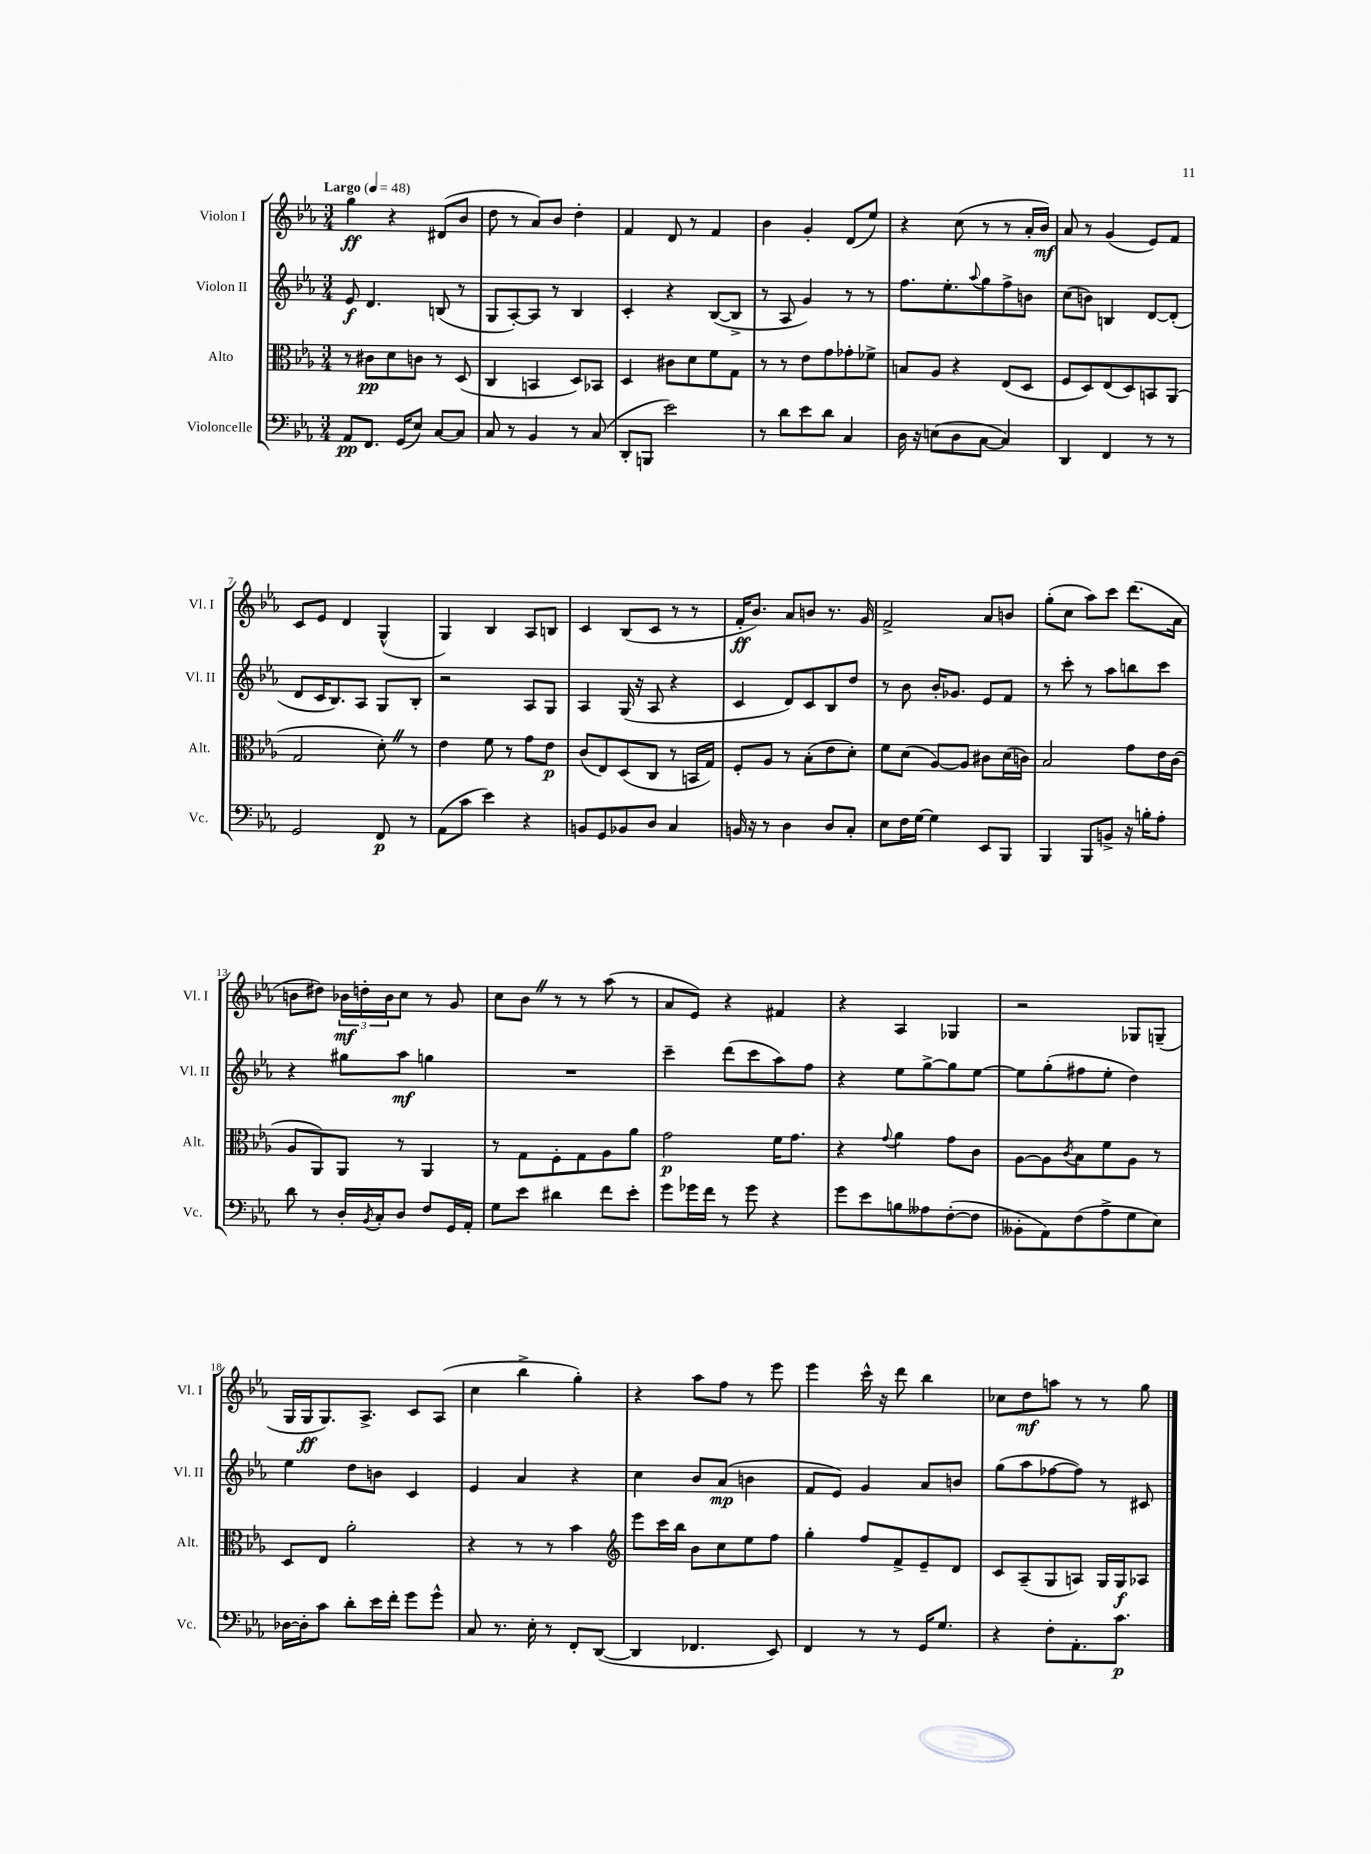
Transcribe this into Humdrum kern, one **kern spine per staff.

**kern	**dynam	**kern	**dynam	**kern	**dynam	**kern	**dynam
*part4	*part4	*part3	*part3	*part2	*part2	*part1	*part1
*staff4	*staff4	*staff3	*staff3	*staff2	*staff2	*staff1	*staff1
*I"Violoncelle	*	*I"Alto	*	*I"Violon II	*	*I"Violon I	*
*I'Vc.	*	*I'Alt.	*	*I'Vl. II	*	*I'Vl. I	*
*clefF4	*	*clefC3	*	*clefG2	*	*clefG2	*
*k[b-e-a-]	*	*k[b-e-a-]	*	*k[b-e-a-]	*	*k[b-e-a-]	*
*M3/4	*	*M3/4	*	*M3/4	*	*M3/4	*
*MM48	*	*MM48	*	*MM48	*	*MM48	*
=1	=1	=1	=1	=1	=1	=1	=1
!	!	!	!	!	!	!LO:TX:a:B:t=Largo	!
8AA-/L	pp	8r	.	8e-/	f	4gg\	ff
8.FF/J	.	8c#X\L	pp	4.d/	.	.	.
.	.	8d\	.	.	.	4r	.
(16GG/KL	.	.	.	.	.	.	.
8E-/J)	.	8cn\J	.	.	.	.	.
[8C/L	.	8r	.	(8Bn/	.	(8d#X/L	.
8C/J]	.	(8D/	.	8r	.	8b-/J	.
=2	=2	=2	=2	=2	=2	=2	=2
8C/	.	4C/	.	8G/L	.	8dd\	.
8r	.	.	.	[8A-'/)	.	8r	.
4BB-/	.	4BBn/	.	8A-/J]	.	8a-/L)	.
.	.	.	.	8r	.	8b-/J	.
8r	.	8D/L)	.	4B-/	.	4dd'\	.
(8C/	.	8BB-X/J	.	.	.	.	.
=3	=3	=3	=3	=3	=3	=3	=3
8DD'/L	.	4D/	.	4c'/	.	4f/	.
8BBBn/J	.	.	.	.	.	.	.
2e-\)	.	8c#X\L	.	4r	.	8d/	.
.	.	8d\	.	.	.	8r	.
.	.	8f\	.	([8B-/L	.	4f/	.
.	.	8G\J	.	8B-^/J]	.	.	.
=4	=4	=4	=4	=4	=4	=4	=4
8r	.	8r	.	8r	.	4b-\	.
8d\L	.	8r	.	8A-/	.	.	.
8e-\	.	8e-\L	.	4g/)	.	4g'/	.
8d\J	.	8g\	.	.	.	.	.
4C/	.	8g-X'\	.	8r	.	(8d/L	.
.	.	8f-X^\J	.	8r	.	8ee-/J)	.
=5	=5	=5	=5	=5	=5	=5	=5
16D\	.	8Bn/L	.	8.ff\L	.	4r	.
16r	.	.	.	.	.	.	.
(8En\L	.	8A-/J	.	.	.	.	.
.	.	.	.	8.ee-'\	.	.	.
8D\	.	4r	.	.	.	(8cc\	.
.	.	.	.	8qqaa-/	.	.	.
[8C\J	.	.	.	8gg\	.	8r	.
4C/])	.	(8E-/L	.	8ff^\	.	8r	.
.	.	8D/J	.	8bn\J	.	16a-'/LL	.
.	.	.	.	.	.	16b-/JJ)	mf
=6	=6	=6	=6	=6	=6	=6	=6
4DD/	.	8F/L	.	(8cc\L	.	8a-/	.
.	.	8D/)	.	8bn\J)	.	8r	.
4FF/	.	(8E-/	.	4Bn/	.	(4g/	.
.	.	8D/)	.	.	.	.	.
8r	.	8BBn/	.	[8d/L	.	8e-/L)	.
8r	.	(8AA-/J	.	(8d'/J]	.	8f/J	.
!!LO:LB:g=z
=7	=7	=7	=7	=7	=7	=7	=7
2GG/	.	2G/	.	8d/L	.	8c/L	.
.	.	.	.	16c/K	.	8e-/J	.
.	.	.	.	8.B-/)	.	.	.
.	.	.	.	.	.	4d/	.
.	.	.	.	8A-/J	.	.	.
8FF/	p	8d'Z\)	.	8G/L	.	(4G^^/	.
8r	.	8r	.	8B-'/J	.	.	.
=8	=8	=8	=8	=8	=8	=8	=8
(8AA-\L	.	4e-\	.	2r	.	4G/)	.
8c\J	.	.	.	.	.	.	.
4e-\)	.	8f\	.	.	.	4B-/	.
.	.	8r	.	.	.	.	.
4r	.	8g\L	.	8A-/L	.	8A-/L	.
.	.	8e-\J	p	8G/J	.	8Bn/J	.
=9	=9	=9	=9	=9	=9	=9	=9
8BBn/L	.	(8c/L	.	4A-/	.	4c/	.
8GG/	.	8E-/)	.	.	.	.	.
8BB-X/	.	(8D/	.	(16G/	.	(8B-/L	.
.	.	.	.	16r	.	.	.
8D/J	.	8C/J	.	8A-/	.	8c/J	.
4C/	.	8r	.	4r	.	8r	.
.	.	16BBn/LL	.	.	.	8r	.
.	.	16G/JJ)	.	.	.	.	.
=10	=10	=10	=10	=10	=10	=10	=10
16BBn/	.	8F'/L	.	4c/	.	16f'/KL	ff
16r	.	.	.	.	.	8.b-/J)	.
8r	.	8A-/J	.	.	.	.	.
4D\	.	8r	.	8d/L)	.	8a-/L	.
.	.	(8B-'\L	.	8c/	.	8bn/J	.
8D/L	.	8e-\	.	8B-/	.	8.r	.
8C'/J	.	8d'\J)	.	8dd/J	.	.	.
.	.	.	.	.	.	16g/	.
=11	=11	=11	=11	=11	=11	=11	=11
8E-\L	.	8f\L	.	8r	.	2f^/	.
16F\L	.	(8d\J	.	8b-\	.	.	.
[16G\JJ	.	.	.	.	.	.	.
4G\]	.	[8A-/L)	.	16b-'/KL	.	.	.
.	.	.	.	8.g-X/J	.	.	.
.	.	8A-/J]	.	.	.	.	.
8EE-/L	.	8c#X\L	.	8e-/L	.	8a-/L	.
8BBB-/J	.	(16d\L	.	8f/J	.	8bn/J	.
.	.	16cn\JJ)	.	.	.	.	.
=12	=12	=12	=12	=12	=12	=12	=12
4BBB-/	.	2B-/	.	8r	.	(8gg'\L	.
.	.	.	.	8ccc'\	.	8cc\J	.
8BBB-/L	.	.	.	8r	.	8aa-\L)	.
8BBn^/J	.	.	.	8aa-\L	.	8ccc\J	.
16r	.	8g\L	.	8bbn\	.	(8.ddd\L	.
16Bn'\KL	.	.	.	.	.	.	.
8A-'\J	.	16e-\L	.	8ccc\J	.	.	.
.	.	(16c\JJ	.	.	.	16a-\Jk	.
!!LO:LB:g=z
=13	=13	=13	=13	=13	=13	=13	=13
8d\	.	8A-/L	.	4r	.	8bn\L	.
8r	.	8AA-/)	.	.	.	8dd#X\J)	.
16D'/LL	.	8AA-/J	.	8gg#X\L	.	24b-X\LL	mf
.	.	.	.	.	.	24ddn'\	.
8qBB-/	.	.	.	.	.	.	.
16C'/J	.	.	.	.	.	.	.
.	.	.	.	.	.	24b-\J	.
8D/J	.	8r	.	8aa-\J	mf	8cc\J	.
8F/L	.	4AA-/	.	4ggn\	.	8r	.
16GG/L	.	.	.	.	.	8g/	.
16AA-'/JJ	.	.	.	.	.	.	.
=14	=14	=14	=14	=14	=14	=14	=14
8G\L	.	8r	.	2.r	.	8cc\L	.
8e-\J	.	8G\L	.	.	.	8b-Z\J	.
4d#X\	.	8F'\	.	.	.	8r	.
.	.	8G\	.	.	.	8r	.
8f\L	.	8A-\	.	.	.	(8aa-\	.
8e-'\J	.	8a-\J	.	.	.	8r	.
=15	=15	=15	=15	=15	=15	=15	=15
8g\L	.	2g\	p	4ccc~\	.	8a-/L	.
16g-X\L	.	.	.	.	.	8e-/J)	.
16f\JJ	.	.	.	.	.	.	.
8r	.	.	.	(8ddd\L	.	4r	.
8g-\	.	.	.	8ccc\	.	.	.
4r	.	16f\KL	.	8aa-\)	.	4f#X/	.
.	.	8.g\J	.	.	.	.	.
.	.	.	.	8ff\J	.	.	.
=16	=16	=16	=16	=16	=16	=16	=16
8g\L	.	4r	.	4r	.	4r	.
8e-\	.	.	.	.	.	.	.
.	.	8qqg/	.	.	.	.	.
8Bn\	.	4a-\	.	8ee-\L	.	4A-/	.
8A--X\	.	.	.	[8gg^\	.	.	.
([8F'\	.	8g\L	.	8gg\]	.	4G-X/	.
8F\J]	.	8c\J	.	[8ee-\J	.	.	.
=17	=17	=17	=17	=17	=17	=17	=17
8BB--X'\L	.	[8A-\L	.	8ee-\L]	.	2r	.
8AA-\)	.	8A-\]	.	(8gg'\	.	.	.
.	.	8qc/	.	.	.	.	.
(8F\	.	8B-\	.	8ff#X\	.	.	.
8A-^\	.	8f\	.	8ee-'\J	.	.	.
8G\	.	8A-\J	.	4dd\)	.	8G-X/L	.
8E-\J)	.	8r	.	.	.	(8Gn~/J	.
!!LO:LB:g=z
=18	=18	=18	=18	=18	=18	=18	=18
[16D-X\LL	.	8D/L	.	4ee-\	.	16G/LL	.
16D-'\J]	.	.	.	.	.	16G/J	ff
8c\J	.	8E-/J	.	.	.	8.G/)	.
8d'\L	.	2a-'\	.	8dd\L	.	.	.
.	.	.	.	.	.	8.A-^/J	.
16e-\L	.	.	.	8bn\J	.	.	.
16f'\JJ	.	.	.	.	.	.	.
8g\L	.	.	.	4c/	.	8c/L	.
8g^^\J	.	.	.	.	.	(8A-/J	.
=19	=19	=19	=19	=19	=19	=19	=19
8C/	.	4r	.	4e-/	.	4cc\	.
8.r	.	.	.	.	.	.	.
.	.	8r	.	4a-/	.	4bb-^\	.
16E-'\	.	.	.	.	.	.	.
8r	.	8r	.	.	.	.	.
8FF'/L	.	4b-\	.	4r	.	4gg'\)	.
([8DD/J	.	.	.	.	.	.	.
=20	=20	=20	=20	=20	=20	=20	=20
*	*	*clefG2	*	*	*	*	*
4DD/]	.	8eee-\L	.	4cc\	.	4r	.
.	.	16ccc\L	.	.	.	.	.
.	.	16bb-\JJ	.	.	.	.	.
4.FF-X/	.	8b-\L	.	8b-/L	.	8aa-\L	.
.	.	8cc\	.	(8a-/J	mp	8ff\J	.
.	.	8ee-\	.	4bn\	.	8r	.
8EE-/)	.	8ff\J	.	.	.	8eee-\	.
=21	=21	=21	=21	=21	=21	=21	=21
4FF/	.	4gg'\	.	8f/L	.	4eee-\	.
.	.	.	.	8e-/J)	.	.	.
8r	.	8ff/L	.	4g/	.	16ccc^^\	.
.	.	.	.	.	.	16r	.
8r	.	8f^/	.	.	.	8ddd\	.
16GG/KL	.	8e-~/	.	8a-/L	.	4bb-\	.
8.G/J	.	.	.	.	.	.	.
.	.	8d/J	.	8bn/J	.	.	.
=22	=22	=22	=22	=22	=22	=22	=22
4r	.	8c/L	.	(8gg\L	.	8cc-X\L	.
.	.	(8A-~/	.	8aa-\	.	8dd\	mf
8F'\L	.	8G/	.	[8ff-X\	.	8aan\J	.
8.AA-'\	.	8An/J)	.	8ff-\J])	.	8r	.
.	.	16G/LL	.	8r	.	8r	.
8.c\J	p	16G/J	f	.	.	.	.
.	.	8A-X/J	.	8c#X/	.	8gg\	.
==	==	==	==	==	==	==	==
*-	*-	*-	*-	*-	*-	*-	*-
